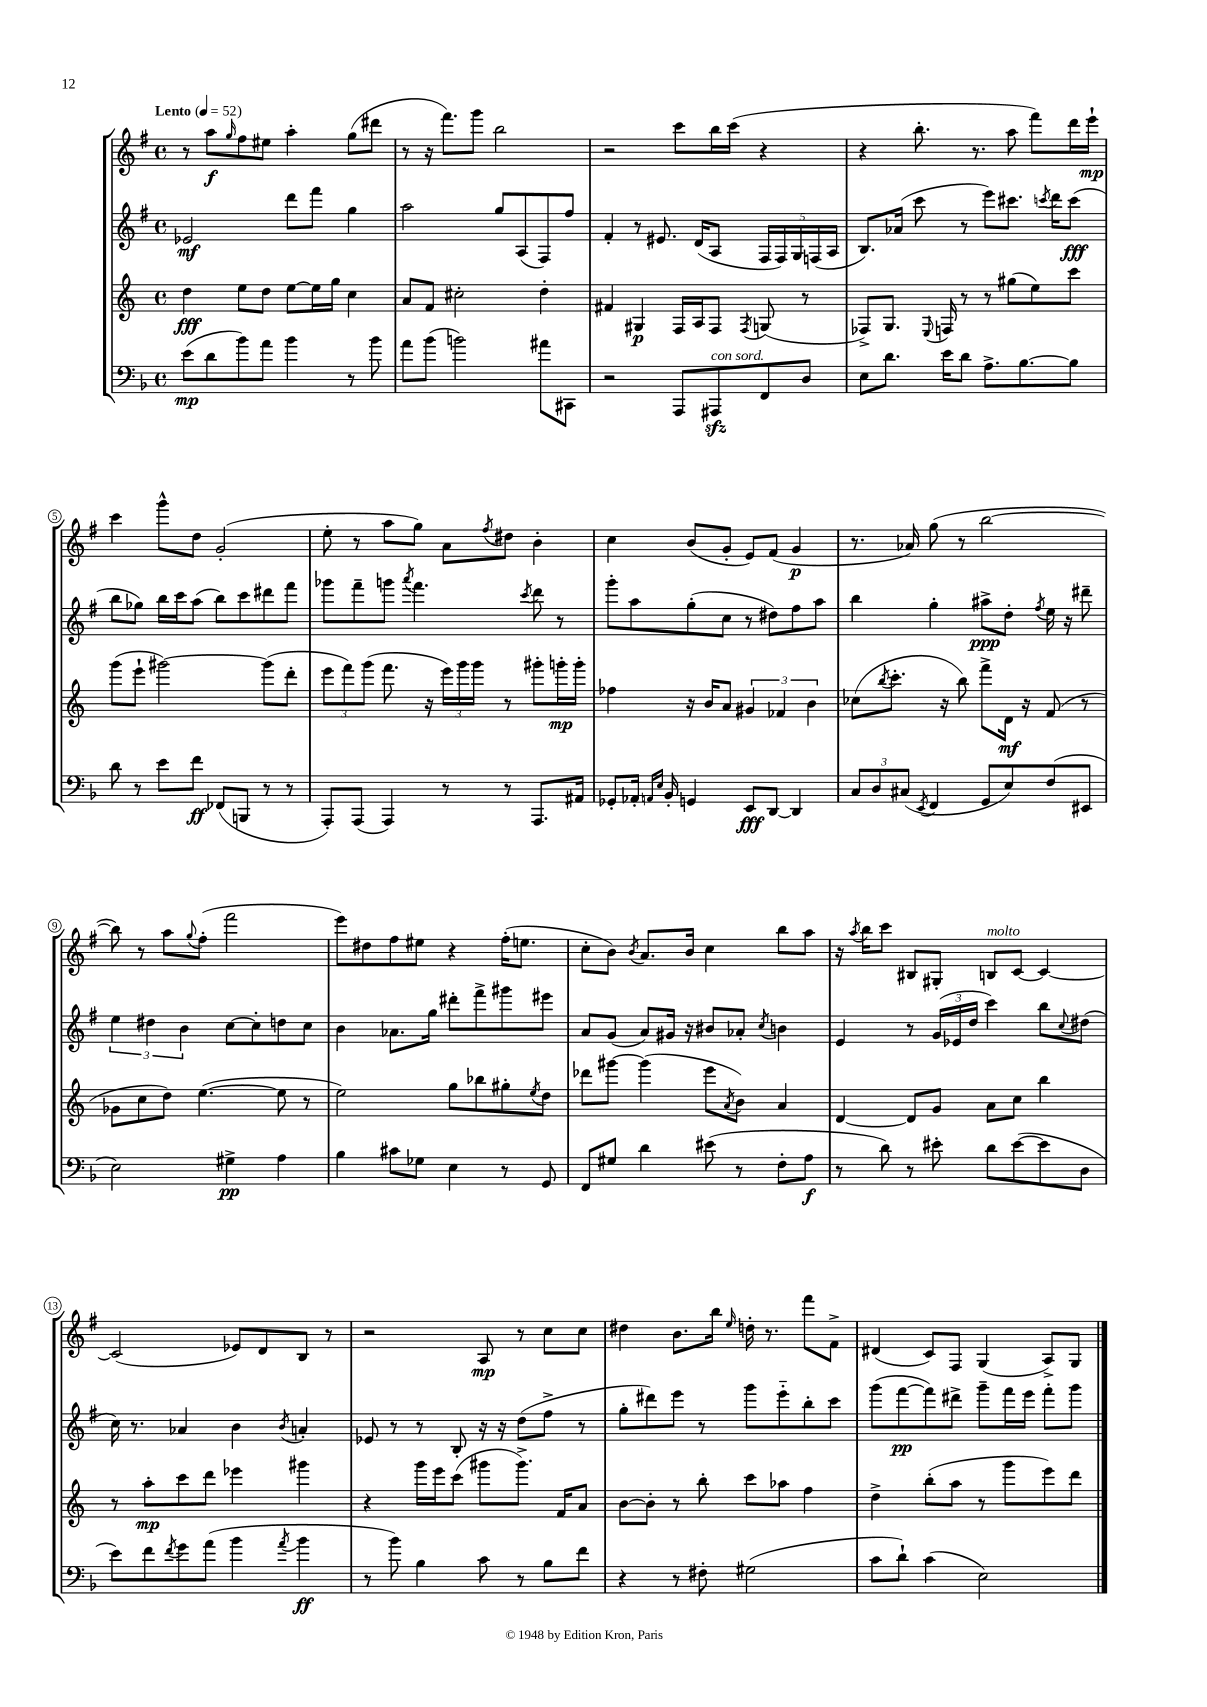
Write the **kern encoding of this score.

**kern	**kern	**kern	**kern
*staff4	*staff3	*staff2	*staff1
*clefF4	*clefG2	*clefG2	*clefG2
*k[b-]	*k[]	*k[f#]	*k[f#]
*M4/4	*M4/4	*M4/4	*M4/4
*met(c)	*met(c)	*met(c)	*met(c)
*MM52	*MM52	*MM52	*MM52
(8e	4dd	2e-	8r
8d	.	.	8aa
.	.	.	16qqgg
8b-)	8ee	.	8ff#
8a	8dd	.	8ee#
4b-	[8ee	8ddd	4aa'
.	16ee]	8fff#	.
.	16gg	.	.
8r	4cc	4gg	(8gg
8b-	.	.	8ddd#
=	=	=	=
8a	8a	2aa	8r
(8b-	8f	.	16r
.	.	.	8.fff#)
2b)	2cc#'	.	.
.	.	.	8ggg
.	.	8gg	2bb
.	.	(8A	.
8a#	4dd'	8F#)	.
8CC#	.	8ff#	.
=	=	=	=
2r	4f#	4f#'	2r
.	4G#	8r	.
.	.	8.e#	.
8AAA	16F	.	8ccc
.	16A	(16d	.
8AAA#	8F	8A	16bb
.	.	.	(16ccc
.	8qF	.	.
8FF	(8G	20F#	4r
.	.	20F#)	.
.	.	20G	.
8D	8r	.	.
.	.	(20F	.
.	.	20A	.
=	=	=	=
8E	8F-^)	8.B)	4r
8.d	8.G	.	.
.	.	(16a-	.
.	.	8ccc	8.bb'
.	8qqE	.	.
16e	16F	.	.
8d	8r	8r	.
.	.	.	8.r
8.A^	8r	8eee)	.
.	(8gg#	8.ccc#	8aa
[8.B-	.	.	.
.	8ee)	.	8fff#)
.	.	8qccc	.
.	.	16ddd	.
8B-]	8ccc	(8ccc	16ddd
.	.	.	16eee`
=	=	=	=
8d	(8ggg	8bb	4ccc
8r	8eee`	8gg-)	.
8e	[2ggg#)	16bb	8ggg^^
.	.	16ccc	.
8f	.	(8aa	8dd
(8FF-	.	8bb)	(2g'
8BBB	.	8ccc	.
8r	(8ggg#]	8ddd#	.
8r	8ddd'	8fff#	.
=	=	=	=
8AAA')	12eee	8ggg-	8ee'
.	12fff)	.	.
(8AAA	.	8fff#~	8r
.	(12ggg	.	.
4AAA)	8.fff	8ggg	8aa
.	.	8qaaa	.
.	.	4.fff#	8gg)
.	16r	.	.
8r	24eee)	.	8a
.	24ggg	.	.
.	24ggg	.	.
.	.	.	8qff#
8r	8r	.	8dd#
.	.	8qccc	.
8.AAA	8ggg#'	8ddd	4b'
.	16ggg'	8r	.
16AA#	16ggg'	.	.
=	=	=	=
8GG-'	4ff-	8ggg'	4cc
16AA-'	.	8aa	.
16qqAA	.	.	.
16qqE	.	.	.
16BB-'	.	.	.
4GG	16r	(8gg'	(8b
.	16b	.	.
.	8a	8cc	8g'
8EE	6g#	8r	8e)
[8DD	.	8dd#)	(8f#
.	6f-	.	.
4DD]	.	8ff#	4g
.	6b	.	.
.	.	8aa	.
=	=	=	=
12C	(8cc-	4bb	8.r
12D	.	.	.
.	8qbb	.	.
.	8.ccc'	.	.
(12C#	.	.	.
.	.	.	16a-)
8qEE	.	.	.
4FF	.	4gg'	(8gg
.	16r	.	.
.	8bb)	.	8r
8GG	8fff^	8aa#^	[2bb
8E)	16d	8dd'	.
.	16r	.	.
.	.	8qff#	.
(8F	(8f	16ee	.
.	.	16r	.
8EE#	8r	8ddd#~	.
=	=	=	=
2E)	8g-	6ee	8bb])
.	8cc	.	8r
.	.	6dd#	.
.	8dd)	.	8aa
.	.	6b	.
.	.	.	8qqgg
.	([4.ee	.	(8ff#'
4G#^	.	[8cc	2fff#
.	.	8cc']	.
4A	8ee]	8dd	.
.	8r	8cc	.
=	=	=	=
4B-	2ee)	4b	8eee)
.	.	.	8dd#
8c#	.	8.a-	8ff#
8G-	.	.	8ee#
.	.	16gg	.
4E	8gg	8ddd#'	4r
.	8bb-	8fff#^	.
8r	8gg#'	8ggg#	(16ff#'
.	.	.	8.ee
.	8qee	.	.
8GG	8dd	8eee#	.
=	=	=	=
8FF	8ddd-	8a	8cc'
8G#	[8ggg#	(8g	8b)
.	.	.	8qb
4d	(4ggg#]	8a)	8.a
.	.	16g#	.
.	.	16r	16b
(8e#	8eee	8b#	4cc
.	8qa	.	.
8r	8b)	8a-'	.
.	.	8qcc	.
8F'	4a	4b	8bb
8A	.	.	8aa
=	=	=	=
8r	[4d	4e	16r
.	.	.	8qaa
.	.	.	16bb
8d)	.	.	8ccc
8r	8d]	8r	8B#
8e#'	8g	(24g	8G#'
.	.	24e-	.
.	.	24dd	.
8d	8a	4ccc)	8B
([8e#	8cc	.	[8c
8e#]	4bb	8bb	4c_
.	.	8qqcc	.
8D	.	(8dd#	.
=	=	=	=
8e)	8r	16cc)	(2c]
.	.	8.r	.
8f	8aa'	.	.
8qf	.	.	.
8g	8ccc	4a-	.
(8a	8ddd	.	.
4b-	4eee-	4b	8e-)
.	.	.	8d
8qa	.	8qb	.
4b-	4ggg#	4a'	8B
.	.	.	8r
=	=	=	=
8r	4r	8e-	2r
8b-)	.	8r	.
4B-	16ggg	8r	.
.	16eee	.	.
.	(8ccc	8B'	.
8c	8ggg#	16r	8A
.	.	16r	.
8r	8.ggg#^)	(8dd	8r
8B-	.	8ff#^	8cc
.	16f	.	.
8f	8a	8r	8cc
=	=	=	=
4r	[8b	8gg'	4dd#
.	8b']	8ddd#)	.
8r	8r	8eee	8.b
8F#'	8bb'	8r	.
.	.	.	16bb
.	.	.	16qqee
(2G#	8ccc	8ggg	16dd'
.	.	.	8.r
.	8aa-	8eee'~	.
.	4ff	8bb'	8fff#
.	.	8ccc	8f#^
=	=	=	=
8c	4dd^	(8ggg	(4d#
8d`)	.	[8fff#	.
(4c	(8bb'	8fff#])	8c)
.	8aa	8ddd#^	8F#
2E)	8r	8ggg~	(4G
.	8ggg	16fff#	.
.	.	16eee	.
.	8eee)	8fff#'	8A^)
.	8ddd	8ggg	8G
==	==	==	==
*-	*-	*-	*-
